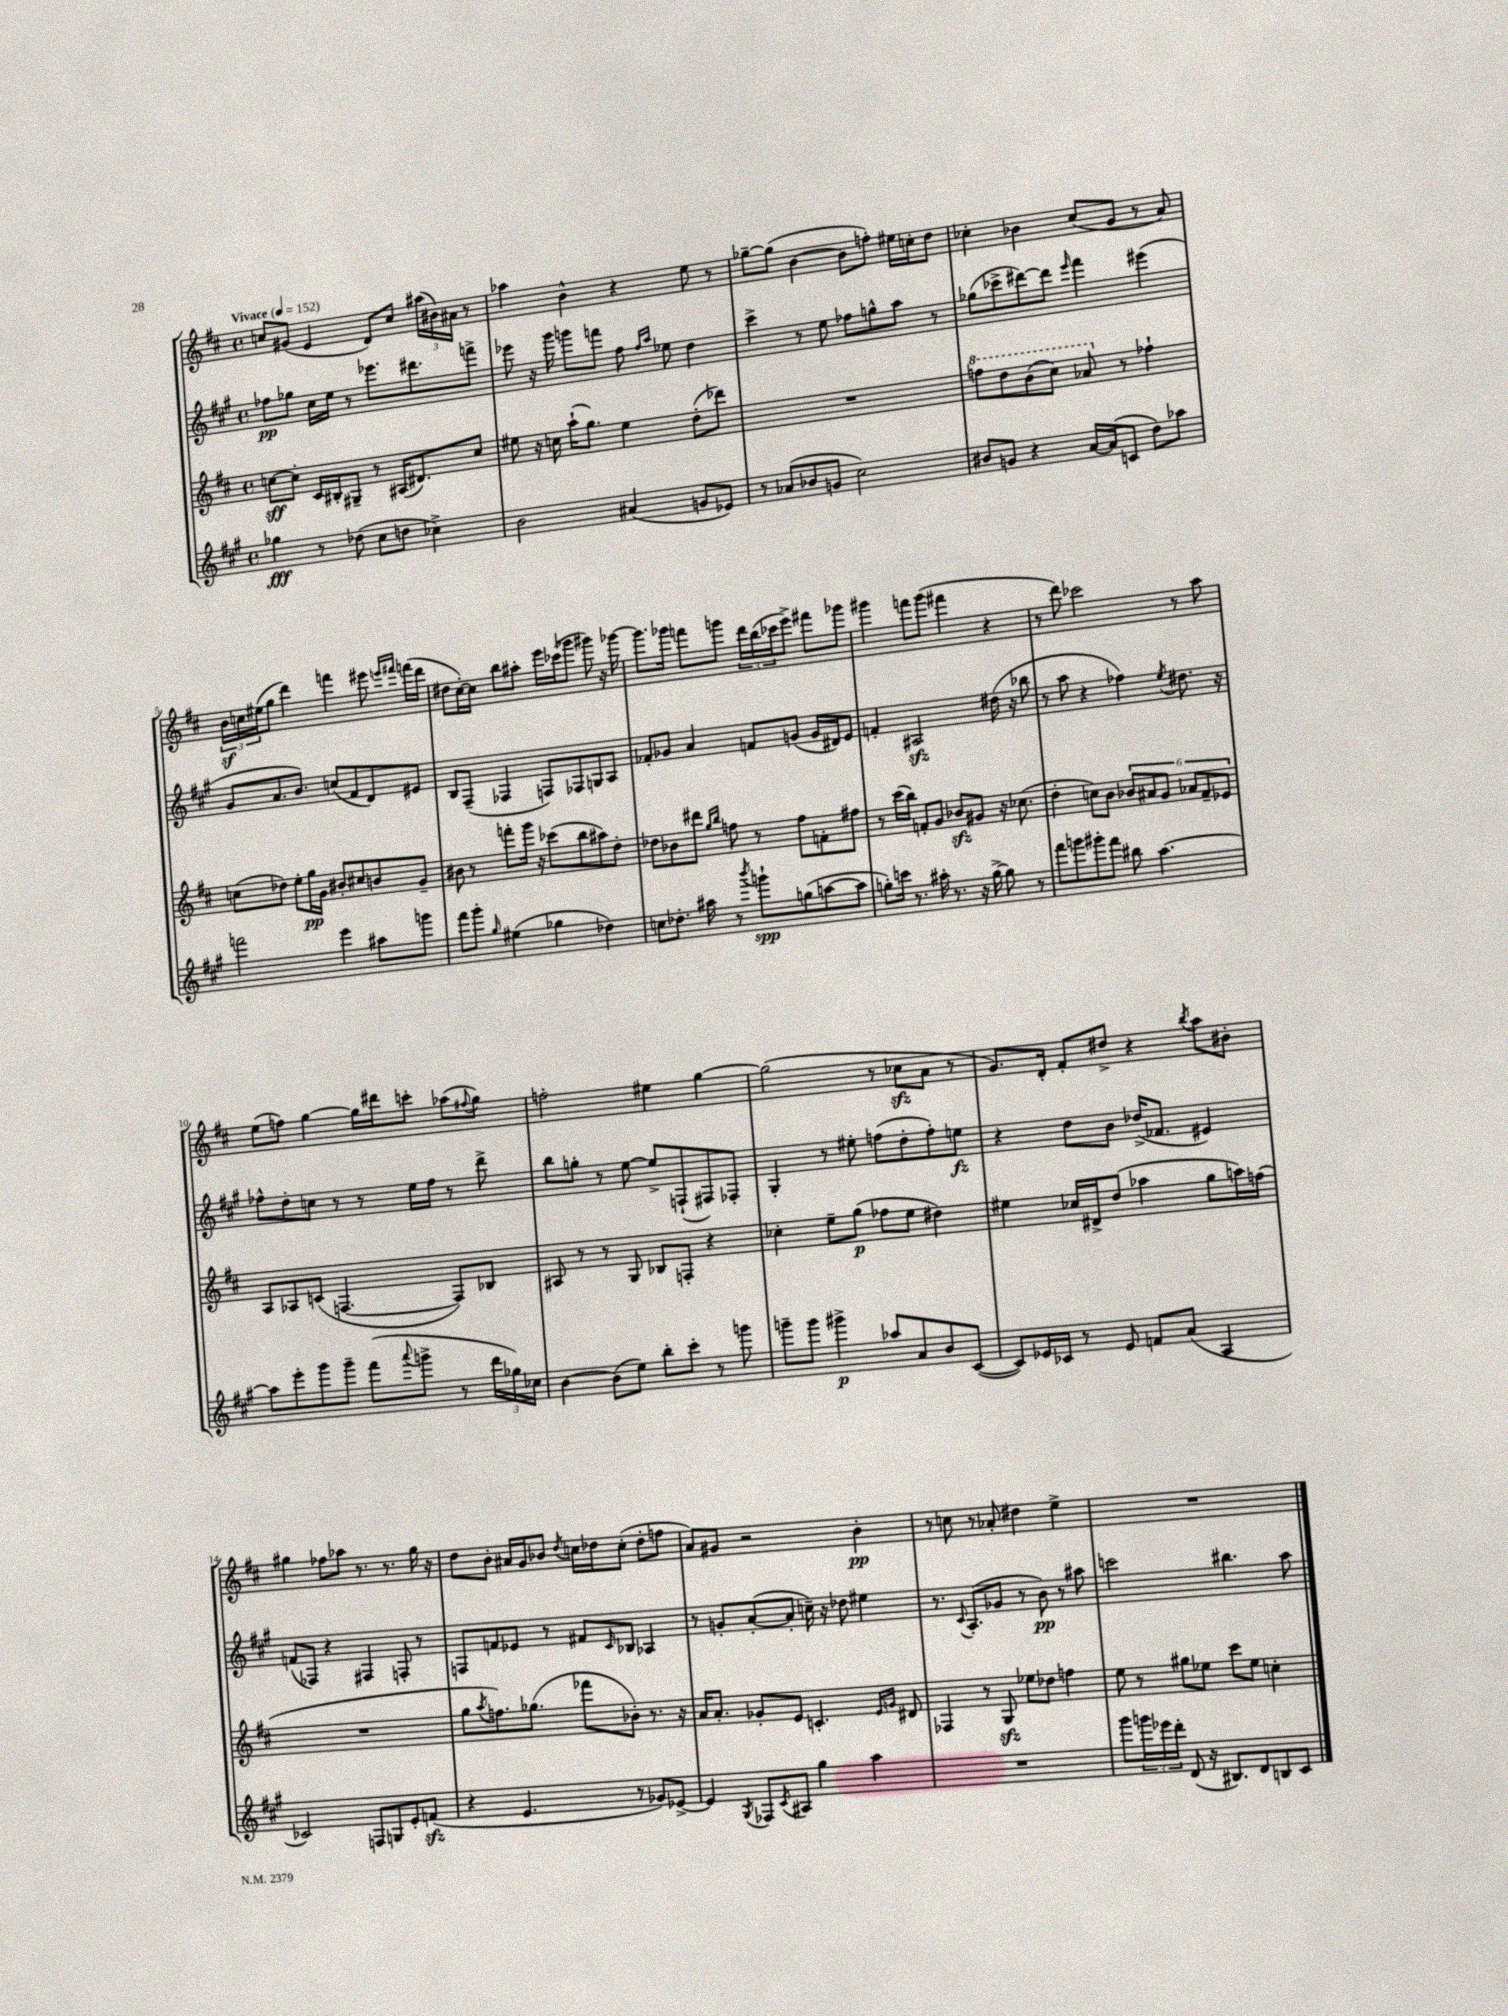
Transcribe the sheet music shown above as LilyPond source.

<<
\new StaffGroup <<
\new Staff = "s0" {
    \clef treble \key d \major \defaultTimeSignature \time 4/4 \tempo "Vivace" 4 = 152
    c''8 gis'8( e'4 d'8) c''8 \tuplet 3/2 { ais''16( bis'16) ais'16 } r8 |
    aes''4 b'4-^ r4 e''8 r8 |
    ges''8~-- ges''8( b'4~ b'8 f''8-.) eis''16 c''16-. d''8 |
    ces''4-. bes'4 ces''8( g'8 r8 a'8) |
    \tuplet 3/2 { b'16\sf c''16 eis''16( } g''8 d'''4) f'''4 eis'''8 \grace { e'''16 fis'''16 } f'''16( d'''16 |
    dis''8 cis''16~-.) cis''16 b''8 ais''8-. e'''16 ces'''16( ges'''8 gis'''8) r16 ges'''16~ |
    ges'''8. ges'''16 f'''8 g'''8 \tuplet 3/2 { d'''16 b''16( ces'''16 } e'''8->) fis'''8 ges'''8 |
    gis'''4 f'''8 gis'''8( fis'''4 r4 |
    r8 d'''8) ces'''2 r8 a''8 |
    e''8( f''8) g''4~ g''16 dis'''16 c'''8-. aes''8( \appoggiatura { fis''8 } g''8) |
    f''2-. eis''4 g''4~ |
    g''2( r8 ces''8\sfz a'8 r8 |
    g'8.) d'16-. fis'8-. dis''8-> r4 \acciaccatura { b''8 } a''8 bis'8-. |
    gis''4 fes''8 aes''8 r8. r8. gis''16 r16 |
    d''8 b'8-. ais'16 g'16 bes'8 \acciaccatura { d''8 } c''16 des''16 c''8-.( des''8-. f''8 |
    a'8) gis'8 r2 b'4-.\pp |
    r8 c''8 r8 aes'8-. dis''4 e''4-> |
    R1 \bar "|." |
}
\new Staff = "s1" {
    \clef treble \key a \major \defaultTimeSignature \time 4/4
    fes''8\pp ges''8 cis''16 e''16 r8 ees'''8. dis'''8. f'''8-> |
    ees'''8 r16 gis'''16 g'''8 f'''8 fis''8 \grace { fis''16 a''16 } ees''8 d''4 |
    cis'''4-> r8 e''8 fes''8 g''8-^ a''8 r8 |
    ges''8( ces'''8-> dis'''8~) dis'''8 \grace { e'''16 } fis'''4 eis'''4( |
    gis'8 a'8. b'8.) c''8( fis'8 d'8) eis'8 |
    b8 fis8--( fes4 f8) fes8 g8 a8 |
    fes'8-. ges'8 a'4 f'8 g'8( g'16 dis'16) e'8 |
    f'4-. ais2\sfz dis''16( r16 bes''8 |
    r8 a''8 r4 fes''4) \acciaccatura { e''8 } dis''8. r16 |
    fes''8-^ d''8-. c''8 r8 r8 e''16 fes''16 r8 d'''8-> |
    b''8 g''8-. r8 e''8~ e''8-> f8-!( fis8) fes8-. |
    gis4-. r8 eis''8-. f''8( d''8-. f''8-.) e''8\fz |
    r4 d''8 b'8 des''16->( fes'8. eis'4) |
    f'8( fes8) r4 fis4 f8-. r8 |
    f8 f'8 ees'8 r8 fis'8 \grace { cis'16 } bes8 aes4 |
    r8 g'8-. a'8~-.( a'8-. c''16--) r16 des''8 eis''4 |
    r8. \appoggiatura { cis'8 } a8.-.( ges'8 r8 b'8\pp) r8 ais''8 |
    c'''2 bis''4. a''8 \bar "|." |
}
\new Staff = "s2" {
    \clef treble \key d \major \defaultTimeSignature \time 4/4
    c''8~\sff c''8-. cis'16 bis16-. gis8-- r8 ais16( dis'8.) c''8 |
    eis''8 r16 c''16 a''16-!( g''8.) eis''4 d''8-.( des'''8) |
    R1 |
    \ottava #1 f'''8 d'''8 b''8( cis'''8) aes''8 \ottava #0 r8 fes''4-! |
    c''8( des''8) e''8-. g''16\pp g'16 bis'8-. cis''8 b'8 g'8-- |
    bis'8 r8 f'''8-. g'''16 r16 ces'''8( b''8 ais''8) d''8-. |
    des''8 bes'8 dis'''8 \grace { g''16 b''16 } f''8 r8 f''8 f'8-. fis''8 |
    r8 cis'''16( b''16) f'8-. g'8 bes'8\sfz gis'8 r16 ces''8.( |
    d''4-. c''8) b'8 \tuplet 6/4 { bes'8 ais'8 g'8 aes'8 fis'8-- ees'8 } |
    a8 aes8 c'8( f4.~ f8) bes8 |
    ais8 r8 r8 g8 bes8 f8-. r4 |
    ces''4-. e''8-- g''8\p( fes''8 e''8 dis''4) |
    eis''4 ces''16 dis'16-> d''8( aes''4 g''8 a''16) f''16( |
    R1 |
    g''8 \acciaccatura { a''8 } f''8.) ges''8.( fes'''8 bes'8-.) r8. r16 |
    a'16 a'8.-. ges'8-. e'8 c'4.-. \grace { e'16 g'16 } dis'8 |
    fes4 r8 g8\sfz ees''8 des''8 f''4 |
    e''8 r8 gis''8 ees''8 cis'''8 ees''8 c''4-. \bar "|." |
}
\new Staff = "s3" {
    \clef treble \key a \major \defaultTimeSignature \time 4/4
    ges''4\fff r8 des''8( cis''8 d''8 ces''4->) |
    b'2 ais'4( g'8 ees'8) |
    r8 aes'8( bes'8 g'8 cis''2) |
    bis'8 g'8 r4 a'16~ a'16( c'8 d''8) aes''8 |
    f'''2 e'''4 ais''8 g'''8 |
    fis'''8 gis'''8-. \grace { gis''16 } eis''4( ges''4 des''4) |
    c''8 des''8.-. ais''16 r8 \acciaccatura { b'''8 } g'''8-!\spp g''8( a''8~ a''8 |
    g''8-.) c'''16 r8. ais''16-. r8. r16 g''16~-> g''8 r8 |
    fis'''8 g'''8 gis'''8-. fis'''8 bis''8 a''4.~ |
    a''8 e'''8-. gis'''8 gis'''8-- fis'''8( \appoggiatura { a'''8 } g'''8-> r8 \tuplet 3/2 { d'''16 ges''16) ces''16 } |
    b'4~ b'8( e''8) b''8-. cis'''8-. r8 g'''8 |
    g'''8-- g'''8 gis'''4->\p aes''8 a'8 b'8 cis'8~( |
    cis'8) ees'16 ces'16 r8 ees'8 f'8 a'8( a4 |
    ces'2) f8 g8 e'8-. f'8\sfz( |
    r4 e'4. r8 ges'8) ees'8~-> |
    ees'4 \acciaccatura { gis8 } fes8 \acciaccatura { cis'8 } ais8 gis''4 a''4 |
    R1 |
    gis'''8 \tuplet 3/2 { g'''16 ees'''16 d'''16-. } d'8( r16 bis8.) d'8 b8 cis'8 \bar "|." |
}
>>
>>
